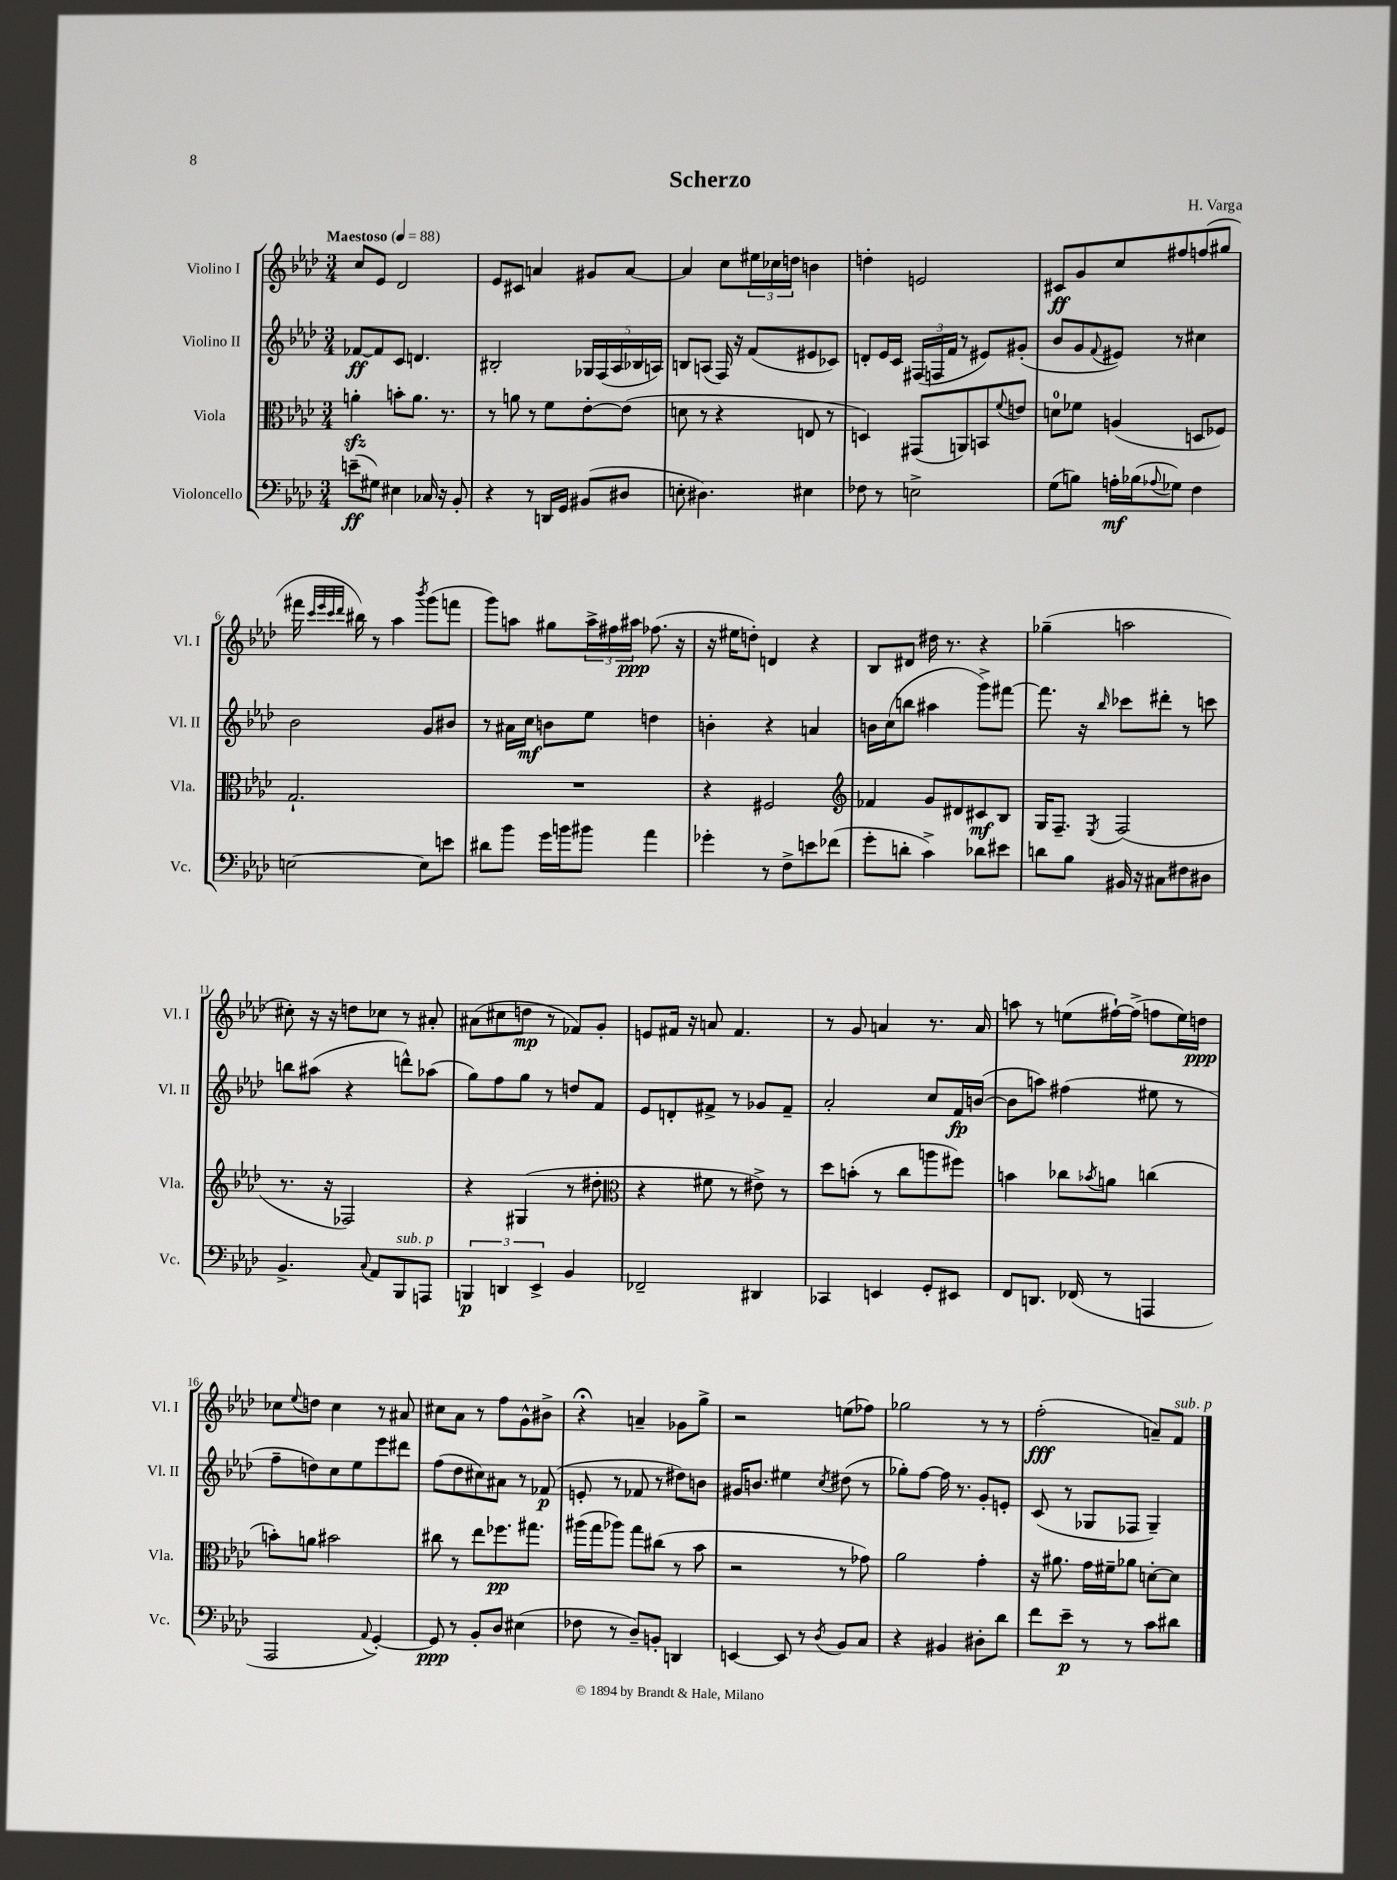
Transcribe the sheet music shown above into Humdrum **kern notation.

**kern	**kern	**kern	**kern
*staff4	*staff3	*staff2	*staff1
*clefF4	*clefC3	*clefG2	*clefG2
*k[b-e-a-d-]	*k[b-e-a-d-]	*k[b-e-a-d-]	*k[b-e-a-d-]
*M3/4	*M3/4	*M3/4	*M3/4
*MM88	*MM88	*MM88	*MM88
(8e~\L	4a'\	[8f-/L	8cc/L
8G#\J)	.	8f-/]	8e-/J
4E#\	8b'\L	8c/J	2d-/
.	8.a\J	4.d/	.
16C-/	.	.	.
16r	8.r	.	.
8BB-'/	.	.	.
=	=	=	=
4r	8r	2B#'/	8e-/L
.	8a\	.	8c#/J
8r	8r	.	4a/
16DD/LL	8f\L	.	.
16GG/JJ	.	.	.
(8BB#/L	[8e-'\	20G-/LL	8g#/L
.	.	(20F/	.
.	.	20A-/	.
8D#/J	(8e-\]J	.	[8a/J
.	.	20B-/	.
.	.	20A/JJ)	.
=	=	=	=
8E'\	8d\	8B/L	4a/]
4.D#\)	8r	(8A/J	.
.	4r	16F/)	8cc\L
.	.	16r	.
.	.	(8f/L	24ee#\L
.	.	.	24cc-\
.	.	.	24dd\JJ
4E#\	8E/	8e#/	4b\
.	8r	8c-/J)	.
=	=	=	=
8F-\	4D/)	8d'/L	4dd'\
8r	.	16e-/L	.
.	.	16c/JJ	.
2E^\	(8GG#/L	(24F#/LL	2e/
.	.	24F/	.
.	.	24f/JJ	.
.	8AA/)	8r	.
.	8BB/	8e#/L)	.
.	8qqf/	.	.
.	8e/J	(8g#'/J	.
=	=	=	=
(8G\L	8d\L	8b-/L	8c#/L
8B\J)	8f-\J	8g/	8g/
.	.	8qqf/	.
16A'\LL	(4A/	8e#/J)	8cc/
(16B-\J	.	.	.
8qqA-/	.	.	.
8G-\J)	.	8r	8ff#/
4F\	8D/L	4cc#\	(8ff/
.	8F-/J)	.	8gg#/J
=	=	=	=
[2E\	2.G`/	2b-\	16fff#\
.	.	.	32qqccc/LLL
.	.	.	32qqeee-/
.	.	.	32qqccc/
.	.	.	32qqddd-/JJJ
.	.	.	16bb#\)
.	.	.	8r
.	.	.	4aa-\
.	.	.	8qbbb-/
8E\]L	.	8g/L	(8ggg\L
8e\J	.	8b#/J	8fff\J
=	=	=	=
8d#\L	2.r	8r	8ggg\L)
8b-\J	.	16a#\LL	8aa\J
.	.	16cc\JJ	.
16g\LL	.	8b\L	8gg#\L
16b\J	.	.	.
8b#\J	.	8ee-\J	24aa^\L
.	.	.	24ff#\
.	.	.	24aa#\JJ
4a-\	.	4dd\	(8.ff-\
.	.	.	16r
=	=	=	=
4g-'\	4r	4b'\	16r
.	.	.	16ee#\LK
.	.	.	8dd'\J)
8r	2F#/	4r	4d/
8F^\L	.	.	.
8e\	.	4a/	4r
(8f-\J	.	.	.
=	=	=	=
*	*clefG2	*	*
8g'\L	4f-/	16b\LL	8B-/L
.	.	(16cc\J	.
8d'\J	.	8bb\J	8d#/J
4c^\)	8g/L	4aa#\	16dd#\
.	.	.	8.r
.	8d#/	.	.
8d-\L	8c#/	8ggg^\L)	4r
8e#\J	8B-/J	[8fff#\J	.
=	=	=	=
8d\L	16G/LK	8.fff#\]	(4gg-~\
.	8.F~/J	.	.
8B-\J	.	.	.
.	.	16r	.
.	8qE-/	16qqbb-/	.
16BB#/	(2F/	8ccc-\L	2aa\
16r	.	.	.
8C#\L	.	8ddd#'\J	.
8F#\	.	8r	.
8D#\J	.	8ccc\	.
=	=	=	=
4.BB-^/	8.r	8bb\L	8cc#'\)
.	.	(8aa#\J	16r
.	16r	.	16r
.	2F-/)	4r	8dd\L
8qqC/	.	.	.
8AA-/L	.	.	8cc-\J
8BBB-/	.	8ddd^^\L)	8r
8AAA/J	.	(8aa-\J	8a#'/
=	=	=	=
6BBB/	4r	8gg\L)	(8a#\L
.	.	8ff\	8cc#\
6DD/	.	.	.
.	(4G#/	8gg\J	8dd\J
6EE-^/	.	.	.
.	.	8r	8r
4BB-/	8r	8dd/L	8f-/L)
.	8dd#'\	8f/J	8g'/J
=	=	=	=
*	*clefC3	*	*
2FF-~/	4r	8e-/L	8e/L
.	.	8d'/	16f#/Jk
.	.	.	16r
.	8f#\	8f#^/J	8a/
.	8r	8r	4.f#/
4DD#/	8e#^\)	8g-/L	.
.	8r	8f#~/J	.
=	=	=	=
4CC-/	8dd-\L	2a-'/	8r
.	(8b'\J	.	8g/
4EE/	8r	.	4a/
.	8cc\L	.	.
8GG'/L	8aa\	8cc/L	8.r
8EE#/J	8ff#\J)	16f/L	.
.	.	([16b/JJ	16a/
=	=	=	=
8FF/L	4b\	8b\]L	8aa\
8.DD/J	.	8aa\J)	8r
.	8cc-\L	(4ff#\	(8ee\L
(16FF-/	.	.	.
.	8qb-/	.	.
8r	8a\J	.	[16ff#`\L)
.	.	.	(16ff#^\]JJ
4AAA/	(4cc\	8ee#\	8ff\L
.	.	8r	16ee\L)
.	.	.	16dd\JJ
=	=	=	=
2AAA-/	8b'\L)	8ff~\L	8cc-\L
.	.	.	8qqee-/
.	8a\J	8dd\)	8dd\J
.	2b#\	8cc\	4cc-\
.	.	8ee-\	.
8qqAA-/	.	.	.
[4GG'/)	.	8eee-\	8r
.	.	8ddd#\J	8a#/
=	=	=	=
8GG/]	8cc#\	(8ff\L	8cc#\L
8r	8r	8dd-\	8a-\J
8BB-'/L	8ee-\L	8cc#\)	8r
8D-/J	8.ff-\	8a#\J	8ff\L
(4E#\	.	8r	8g^^\
.	8.gg#\J	.	.
.	.	(8f-/	8b#^\J
=	=	=	=
8F-\	(16aa#\LL	8e'/	4r;
.	16gg\J	.	.
8r	8aa-\J)	8r	.
8D-~/L)	8gg\L	8f-/	4a~/
8BB'/J	(8cc#\J	8r	.
4DD/	8r	8dd#\L)	8g-\L
.	8b-\	8b\J	8gg^\J
=	=	=	=
[4EE/	2r	16g#/LK	2r
.	.	8.b/J	.
8EE/]	.	4ee#\	.
8r	.	.	.
8qD-/	.	8qcc/	.
8BB-/L	8r	(8dd#\	(8ee\L
8C/J	8g-\)	8r	8ff-\J)
=	=	=	=
4r	2a-\	8gg-'\L)	2gg-\
.	.	[8ff\J	.
4BB#/	.	16ff\]	.
.	.	8.r	.
8D#'\L	4g'\	8g'/L	8r
8d-\J	.	8e'/J	8r
=	=	=	=
8f\L	16r	(8c/	(2ff'\
.	8.a#\	.	.
8e-~\J	.	8r	.
8r	16g\LL	8G-/L	.
.	16f#~\J	.	.
8r	8a-\J	8F-/J	.
8c\L	[8d'\L	4G-~/)	8a~/L)
8d#\J	8d\]J	.	8f/J
==	==	==	==
*-	*-	*-	*-
